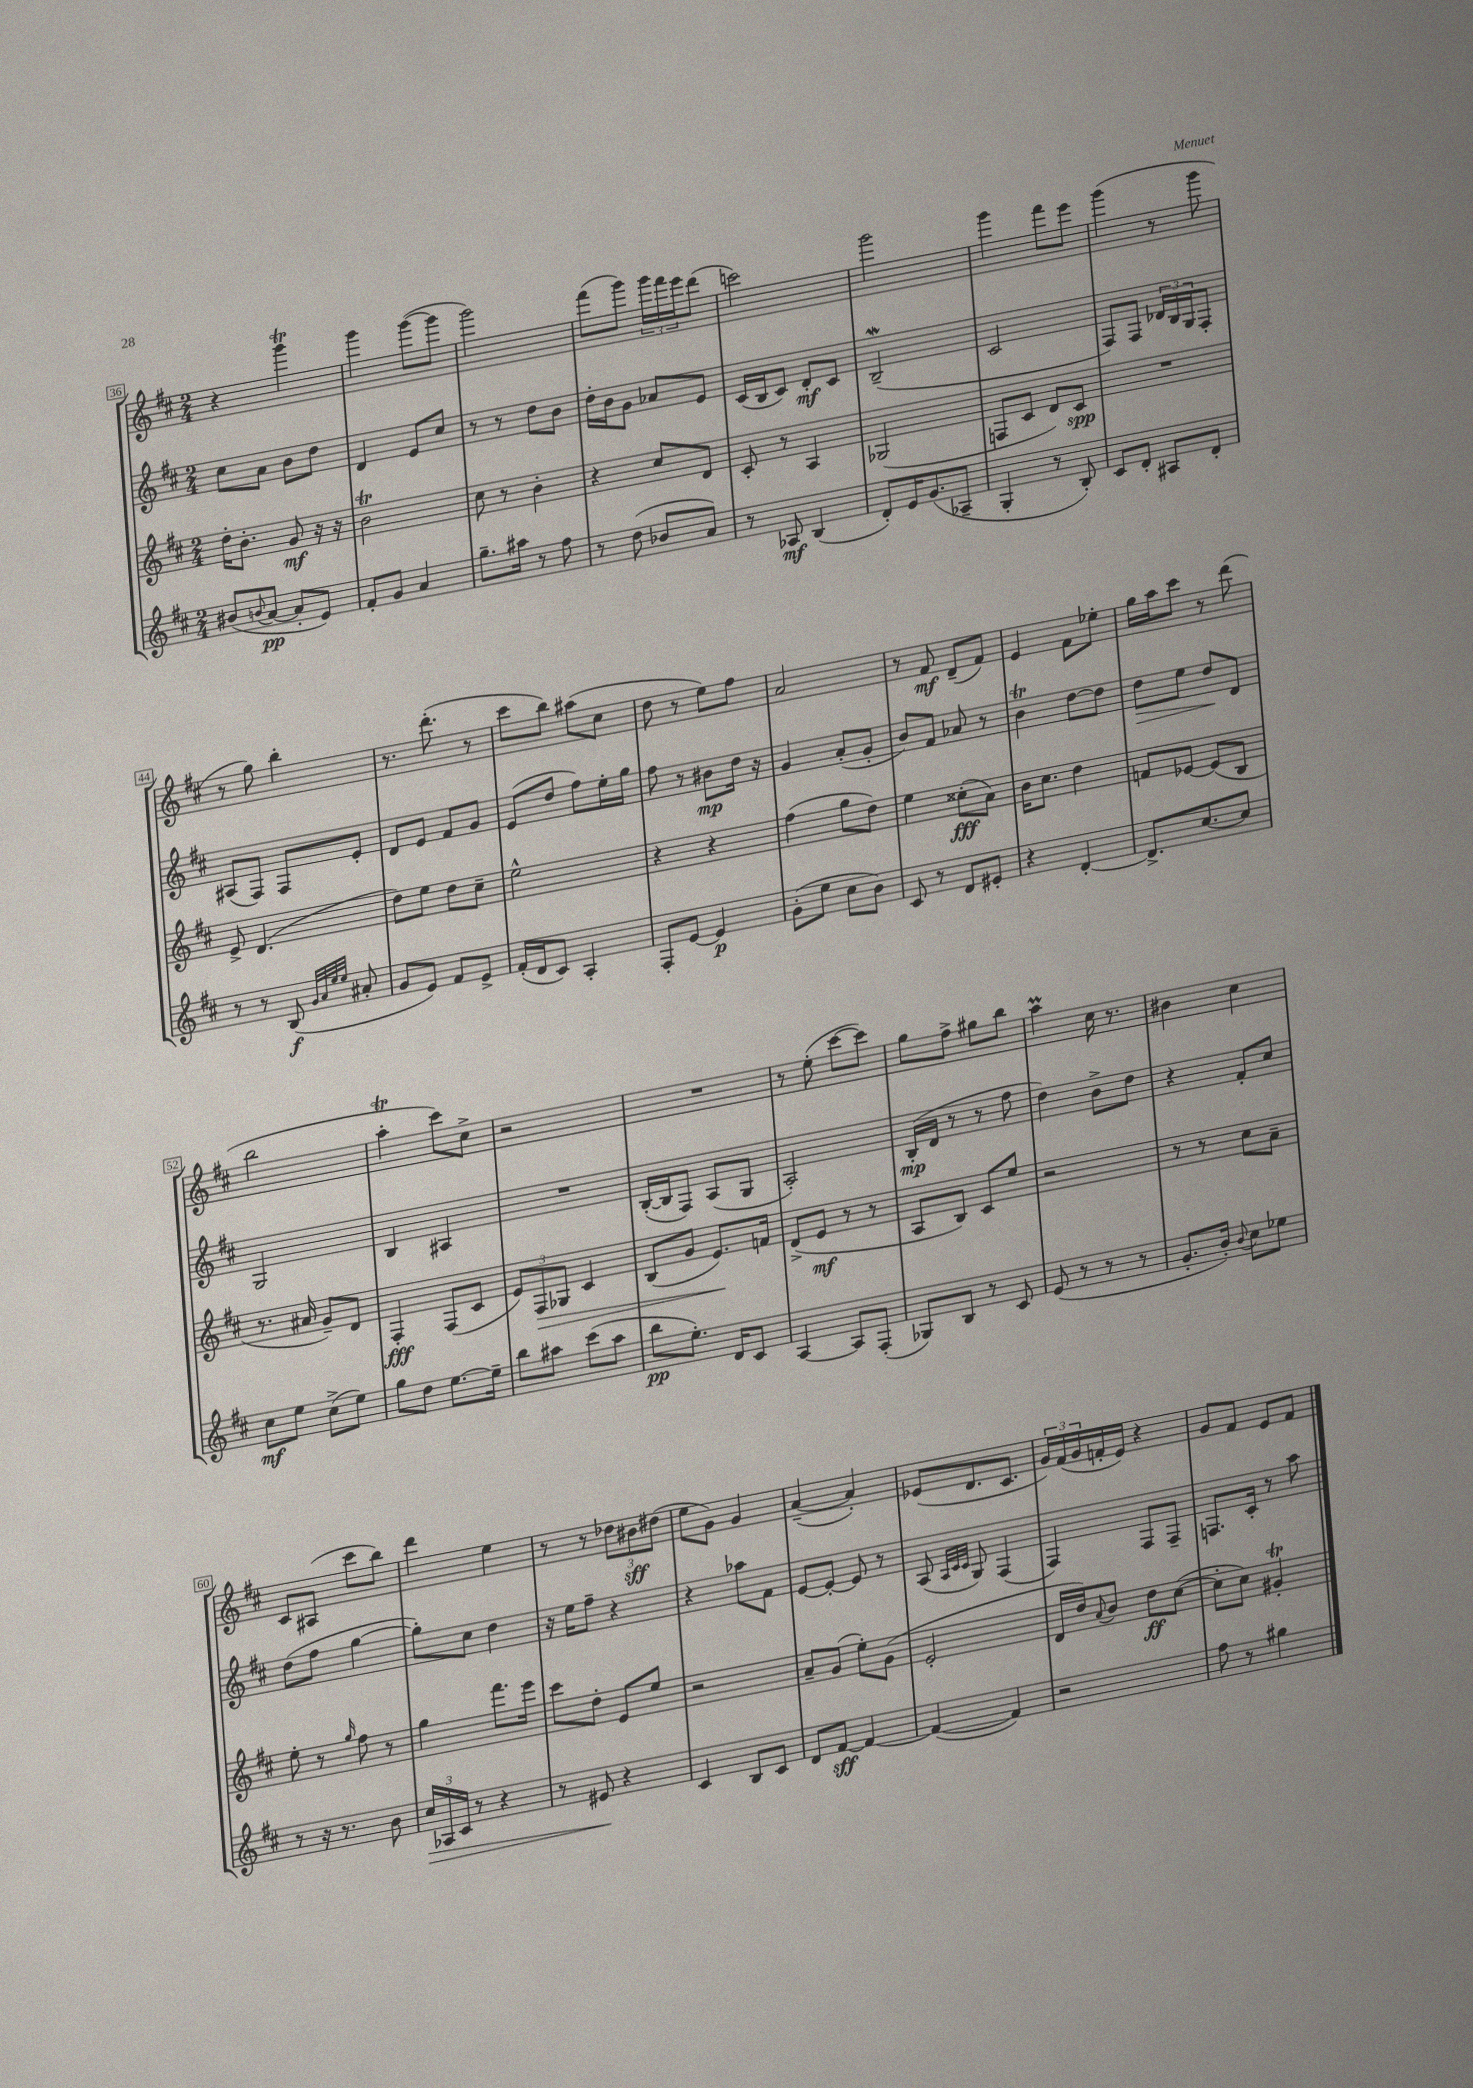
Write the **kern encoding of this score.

**kern	**kern	**kern	**kern
*staff4	*staff3	*staff2	*staff1
*clefG2	*clefG2	*clefG2	*clefG2
*k[f#c#]	*k[f#c#]	*k[f#c#]	*k[f#c#]
*M2/4	*M2/4	*M2/4	*M2/4
(8b#	16dd'	8cc#	4r
.	8.b'	.	.
8qqb	.	.	.
[8a	.	8a	.
8a']	8g	8b	4ggg
8e)	16r	8dd	.
.	16r	.	.
=	=	=	=
8f#'	2b	4d	4ggg
8g	.	.	.
4a	.	8e	([8ggg
.	.	8cc#	8ggg]
=	=	=	=
8.gg~	8cc#	8r	2ggg)
.	8r	8r	.
16aa#	.	.	.
8r	4b'	8dd	.
8ff#	.	8b	.
=	=	=	=
8r	4r	16dd'	(8fff#
.	.	16b	.
(8dd	.	8g	8ggg)
8b-	8cc#	8a-	24ggg
.	.	.	24fff#
.	.	.	24eee
8a)	8d	8e	(8ddd
=	=	=	=
8r	8c#'	(16c#	2ccc)
.	.	16B	.
8A-	8r	8c#)	.
(4B	4A	8d'	.
.	.	8c#	.
=	=	=	=
8d')	(2G-	(2B~	2ggg
16e	.	.	.
(8.g	.	.	.
8A-~	.	.	.
=	=	=	=
4G'	8F	2c#	4ggg
.	8c#	.	.
8r	8d)	.	8fff#
8B')	8c#	.	8eee
=	=	=	=
8c#	2r	8F#)	(4ggg
8d'	.	8F#	.
8A#	.	24d-	8r
.	.	24B	.
.	.	24G	.
8d'	.	8F#'	8ggg
=	=	=	=
8r	8e^	(8A#	8r
8r	(4.d	8F#)	8gg)
(8B	.	8F#	4bb'
32qqg	.	.	.
32qqa	.	.	.
32qqee	.	.	.
32qqee	.	.	.
8a#'	.	8e'	.
=	=	=	=
8g	8dd)	8d	8.r
8e)	8ee	8e	.
.	.	.	(8.ddd'
8f#	8dd	8f#	.
8e^	8cc#~	8g	8r
=	=	=	=
(16f#'	2ee^^	(8e	8ccc#
16d	.	.	.
8c#)	.	8dd	8bb)
4A'	.	8ff#)	(8aa#
.	.	16ee'	8cc#
.	.	16gg	.
=	=	=	=
8F#'	4r	8ff#	8dd
[8e	.	8r	8r
4e]	4r	8b#	8ee)
.	.	16dd	8ff#
.	.	16r	.
=	=	=	=
(8g'	(4ff#	4g	2a
8ee	.	.	.
8cc#	8gg	(8a'	.
8b)	8dd)	8g'	.
=	=	=	=
8c#	4ee	8b)	8r
8r	.	8f#	8f#
8d	(8cc##'	8a-	(8d~
8e#'	8a)	8r	8f#)
=	=	=	=
4r	16b	4b	4e
.	8.cc#	.	.
[4d'	4dd	[8dd	8f#
.	.	8dd]	8ee-'
=	=	=	=
8.d^]	8f	8dd	16gg
.	.	.	16aa
.	[8e-	8ee	8ccc#
[8.cc#	.	.	.
.	(8e-]	8dd	8r
8cc#]	8B	8d	(8ddd
=	=	=	=
8cc#	8.r	2G	2bb
8ee	.	.	.
.	16a#	.	.
(8cc#^	8g~)	.	.
8ee)	8d	.	.
=	=	=	=
8gg	4F#'	4B	4aa'
8dd	.	.	.
[8.ee	(8F#	4A#	8ccc#)
.	8c#	.	8cc#^
16ee~]	.	.	.
=	=	=	=
8bb	12e)	2r	2r
.	12F#	.	.
8aa#	.	.	.
.	12G-	.	.
(8ccc#	4c#	.	.
8aa#	.	.	.
=	=	=	=
8bb	(8B	([16B'	2r
.	.	16B]	.
8.ee')	8g	8F#)	.
.	8.e)	(8A	.
16d	.	.	.
8c#	.	8G	.
.	16f	.	.
=	=	=	=
[4A	(8d^	2A')	8r
.	8e	.	(8ee'
8A]	8r	.	[8ccc#
(8F#'	8r	.	8ccc#])
=	=	=	=
8G-)	8A	(16B'	8gg
.	.	16d	.
8B	8B)	8r	8ff#^
8r	8c#	8r	8gg#
8c#	8ee	8ff#	8bb
=	=	=	=
(8e	2r	4dd)	4aa
8r	.	.	.
8r	.	8b^	16cc#
.	.	.	8.r
8r	.	8dd	.
=	=	=	=
8.g'	8r	4r	4b#
.	8r	.	.
16b')	.	.	.
8qqb	.	.	.
8cc#	8cc#	8f#'	4cc#
8ee-	8a~	8cc#	.
=	=	=	=
8r	8ee'	(8dd	8c#
16r	8r	8ff#	(8A#
8.r	.	.	.
.	16qqgg	.	.
.	8ff#	[4gg	8ccc#
8b	8r	.	8bb)
=	=	=	=
24cc#	4gg	8gg'])	4ddd
24A-	.	.	.
24c#	.	.	.
8r	.	8cc#	.
4r	8.fff#	4dd	4ee
.	16eee	.	.
=	=	=	=
8r	8ccc#	16r	8r
.	.	16ee	.
8e#	8dd'	8ff#~	8r
4r	8e	4r	12dd-
.	.	.	12b#
.	8ee	.	.
.	.	.	(12dd#
=	=	=	=
4c#	2r	4r	8ee
.	.	.	8g)
8B	.	8aa-	4g
8c#	.	8f#	.
=	=	=	=
8d	8a~	[8e	([4a~
[8f#	(8g	8e'_	.
4f#_	8ee')	8e]	4a'])
.	(8g	8r	.
=	=	=	=
(4f#_	2e'	(8A	(8e-
.	.	32qqA	.
.	.	32qqc#	.
.	.	32qqc#	.
.	.	8G)	8.d
4f#])	.	(4F#	.
.	.	.	8.c#
=	=	=	=
2r	16d	4F#)	24g)
.	.	.	(24f#
.	16dd)	.	.
.	.	.	24g
.	8qqa	.	.
.	8b	.	16f'
.	.	.	16e)
.	8dd	8F#	4r
.	([8cc#	8F#~	.
=	=	=	=
8ff#	8cc#']	8.F	8g
8r	8cc#)	.	8f#
.	.	16c#'	.
4gg#	4g#'	8r	8e
.	.	8aa	8f#
==	==	==	==
*-	*-	*-	*-
